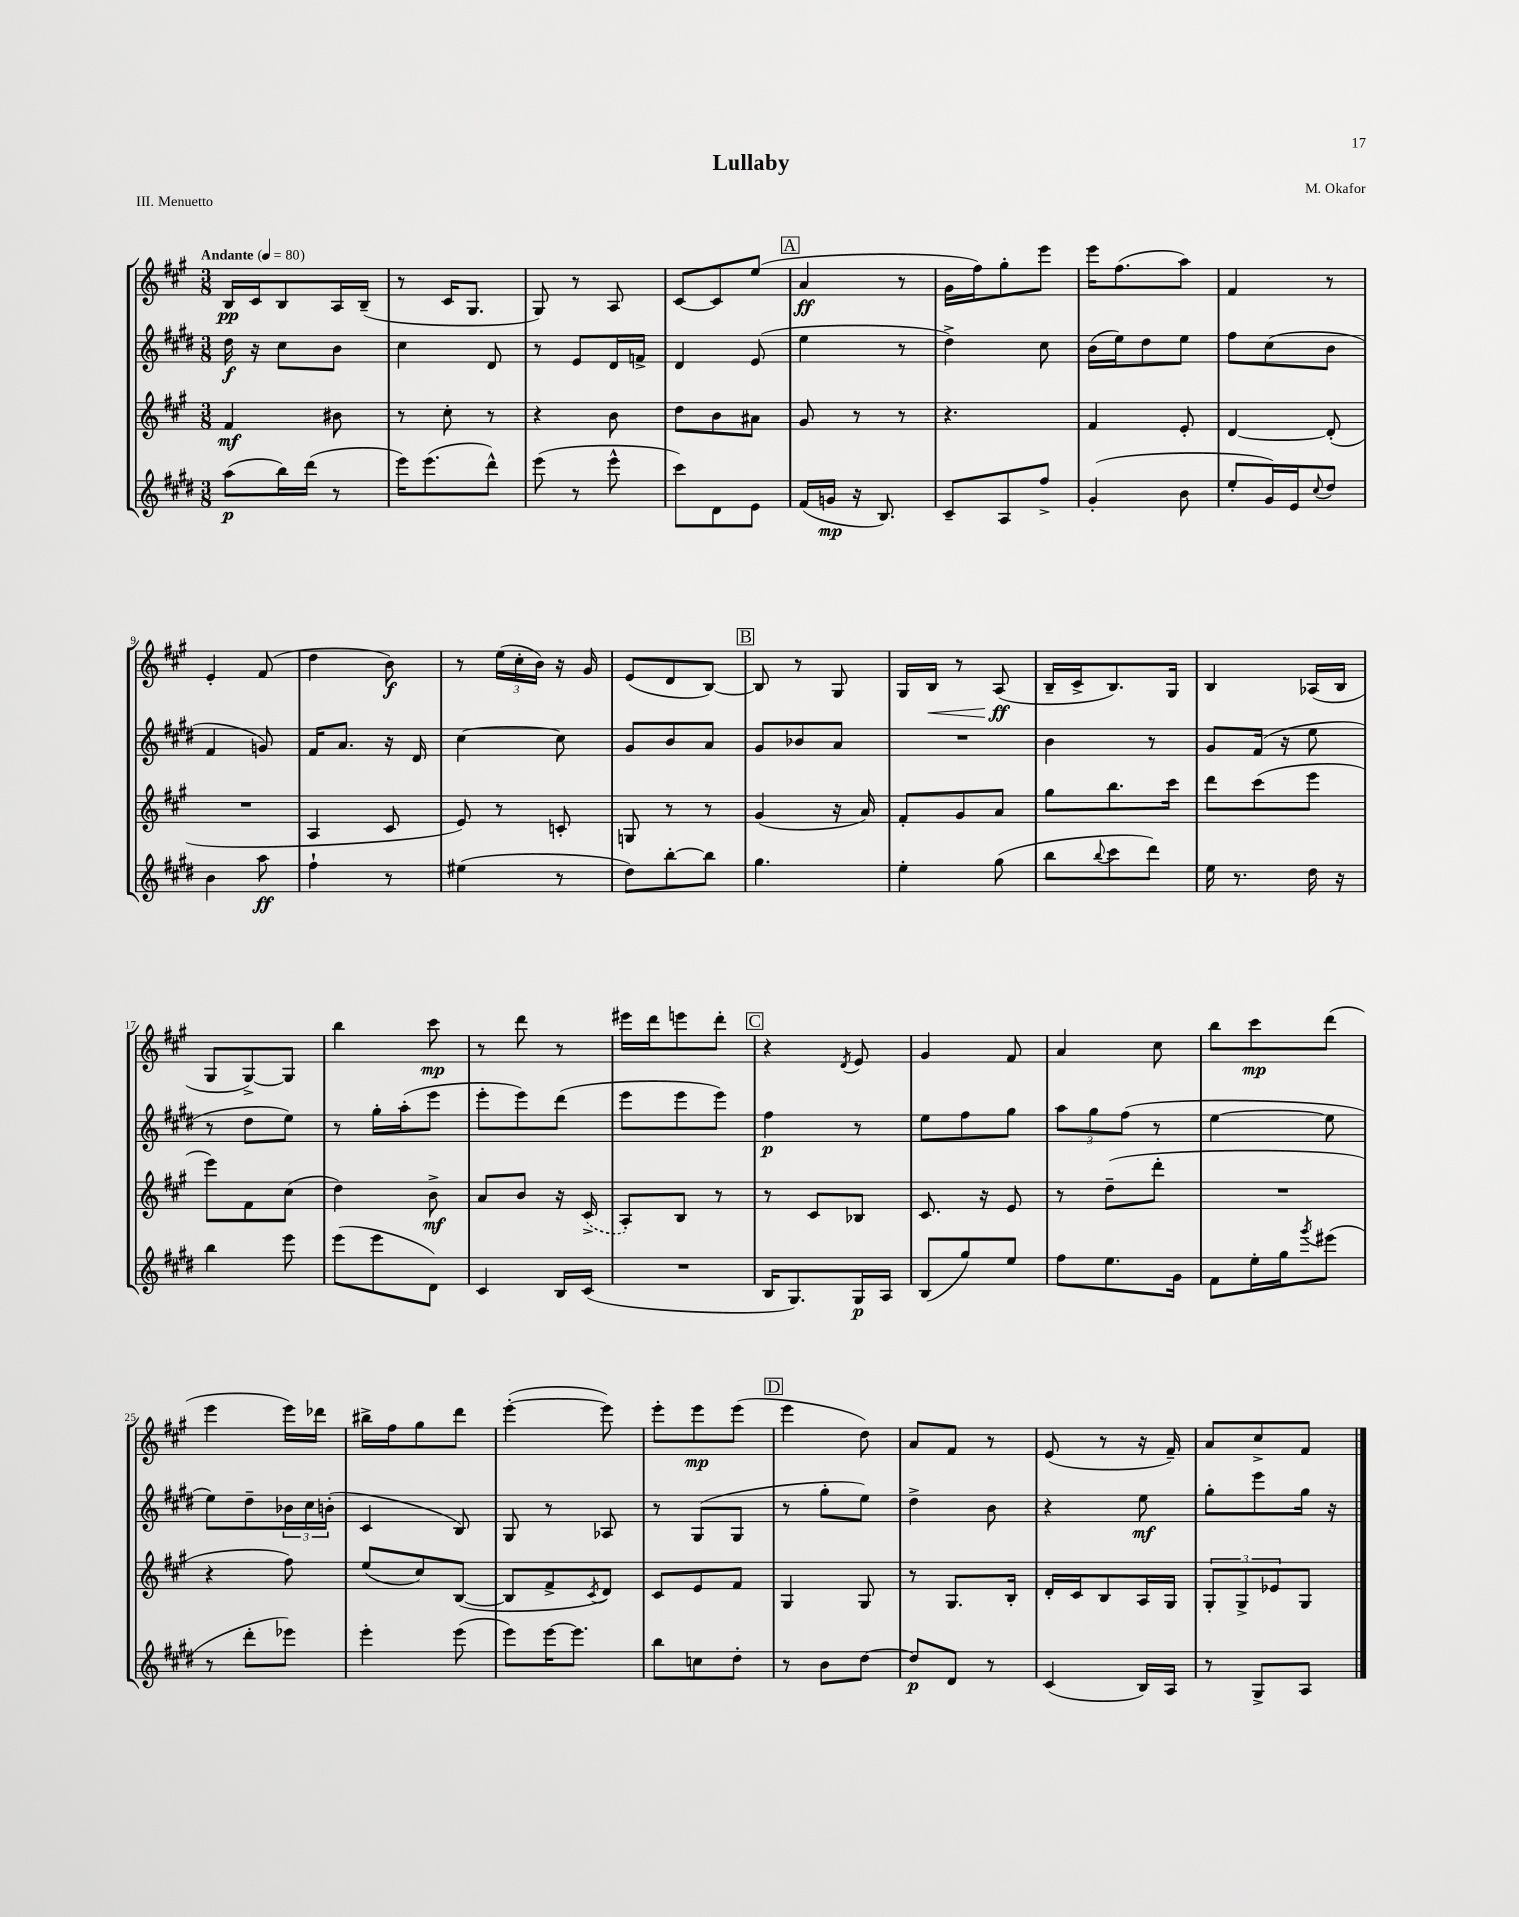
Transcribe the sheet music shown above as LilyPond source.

\header { title = "Lullaby" composer = "M. Okafor" piece = "III. Menuetto" }
<<
\new StaffGroup <<
\new Staff = "s0" {
    \clef treble \key a \major \numericTimeSignature \time 3/8 \tempo "Andante" 4 = 80
    b16\pp cis'16 b8 a16 b16--( |
    r8 cis'16 gis8. |
    gis8) r8 a8 |
    cis'8~ cis'8 e''8( |
    \mark \markup { \box "A" } a'4\ff r8 |
    gis'16 fis''16) gis''8-. e'''8 |
    e'''16 fis''8.( a''8) |
    fis'4 r8 |
    e'4-. fis'8( |
    d''4 b'8\f) |
    r8 \tuplet 3/2 { e''16( cis''16-. b'16) } r16 gis'16 |
    e'8( d'8 b8~) |
    \mark \markup { \box "B" } b8 r8 gis8 |
    gis16 b16\< r8 a8\ff\!( |
    b16-- cis'16-> b8.) gis16 |
    b4 aes16( b16 |
    gis8 gis8~->) gis8 |
    b''4 cis'''8\mp |
    r8 d'''8 r8 |
    eis'''16 d'''16 e'''8 d'''8-. |
    \mark \markup { \box "C" } r4 \acciaccatura { d'8 } e'8 |
    gis'4 fis'8 |
    a'4 cis''8 |
    b''8 cis'''8\mp d'''8( |
    e'''4 e'''16) des'''16 |
    bis''16-> fis''16 gis''8 d'''8 |
    e'''4~-.( e'''8) |
    e'''8-. e'''8\mp e'''8( |
    \mark \markup { \box "D" } e'''4 d''8) |
    a'8 fis'8 r8 |
    e'8( r8 r16 fis'16--) |
    a'8 cis''8-> fis'8 \bar "|." |
}
\new Staff = "s1" {
    \clef treble \key e \major \numericTimeSignature \time 3/8
    dis''16\f r16 cis''8 b'8 |
    cis''4 dis'8 |
    r8 e'8 dis'16 f'16-> |
    dis'4 e'8( |
    \mark \markup { \box "A" } e''4 r8 |
    dis''4->) cis''8 |
    b'16( e''16) dis''8 e''8 |
    fis''8 cis''8( b'8 |
    fis'4 g'8) |
    fis'16 a'8. r16 dis'16 |
    cis''4~ cis''8 |
    gis'8 b'8 a'8 |
    \mark \markup { \box "B" } gis'8 bes'8 a'8 |
    R4. |
    b'4 r8 |
    gis'8 fis'16( r16 e''8 |
    r8 dis''8 e''8) |
    r8 gis''16-. a''16-.( e'''8 |
    e'''8-. e'''8) dis'''8( |
    e'''8 e'''8 e'''8) |
    \mark \markup { \box "C" } fis''4\p r8 |
    e''8 fis''8 gis''8 |
    \tuplet 3/2 { a''8 gis''8 fis''8( } r8 |
    e''4~ e''8 |
    e''8) dis''8-- \tuplet 3/2 { bes'16 cis''16 b'16-.( } |
    cis'4 b8) |
    gis8 r8 aes8 |
    r8 gis8( gis8 |
    \mark \markup { \box "D" } r8 gis''8-. e''8) |
    dis''4-> b'8 |
    r4 e''8\mf |
    gis''8-. e'''8 gis''16 r16 \bar "|." |
}
\new Staff = "s2" {
    \clef treble \key a \major \numericTimeSignature \time 3/8
    fis'4\mf bis'8 |
    r8 cis''8-. r8 |
    r4 b'8 |
    d''8 b'8 ais'8 |
    \mark \markup { \box "A" } gis'8 r8 r8 |
    r4. |
    fis'4 e'8-. |
    d'4~ d'8-.( |
    R4. |
    a4 cis'8 |
    e'8) r8 c'8-. |
    g8 r8 r8 |
    \mark \markup { \box "B" } gis'4( r16 a'16) |
    fis'8-. gis'8 a'8 |
    gis''8 b''8. cis'''16 |
    d'''8 cis'''8( e'''8 |
    e'''8) fis'8 cis''8( |
    d''4) b'8->\mf |
    a'8 b'8 r16 \once \slurDashed cis'16->( |
    a8-.) b8 r8 |
    \mark \markup { \box "C" } r8 cis'8 bes8 |
    cis'8. r16 e'8 |
    r8 d''8--( d'''8-. |
    R4. |
    r4 fis''8) |
    e''8( cis''8) b8~( |
    b8 fis'8-> \acciaccatura { cis'8 } d'8) |
    cis'8 e'8 fis'8 |
    \mark \markup { \box "D" } gis4 gis8 |
    r8 gis8. b16-. |
    d'16-. cis'16 b8 a16 gis16 |
    \tuplet 3/2 { gis8-. gis8-> ees'8 } gis8 \bar "|." |
}
\new Staff = "s3" {
    \clef treble \key e \major \numericTimeSignature \time 3/8
    a''8\p( b''16) dis'''16( r8 |
    e'''16) e'''8.( dis'''8-^) |
    e'''8( r8 e'''8-^ |
    cis'''8) dis'8 e'8 |
    \mark \markup { \box "A" } fis'16( g'16\mp r16 b8.) |
    cis'8-- a8 fis''8-> |
    gis'4-.( b'8 |
    e''8-. gis'16) e'16 \appoggiatura { cis''8 } dis''8 |
    b'4 a''8\ff |
    fis''4-! r8 |
    eis''4( r8 |
    dis''8) b''8~-. b''8 |
    \mark \markup { \box "B" } gis''4. |
    e''4-. gis''8( |
    b''8 \appoggiatura { b''8 } cis'''8 dis'''8) |
    e''16 r8. dis''16 r16 |
    b''4 e'''8 |
    e'''8( e'''8 dis'8) |
    cis'4 b16 cis'16( |
    R4. |
    \mark \markup { \box "C" } b16 gis8.) gis16\p a16 |
    b8( gis''8) e''8 |
    fis''8 e''8. gis'16 |
    fis'8 e''16-. gis''16 \acciaccatura { gis'''8 } eis'''8( |
    r8 dis'''8-. ees'''8) |
    e'''4-. e'''8( |
    e'''8) e'''16~ e'''8. |
    b''8 c''8 dis''8-. |
    \mark \markup { \box "D" } r8 b'8 dis''8~ |
    dis''8\p dis'8 r8 |
    cis'4( b16) a16 |
    r8 gis8-> a8 \bar "|." |
}
>>
>>
